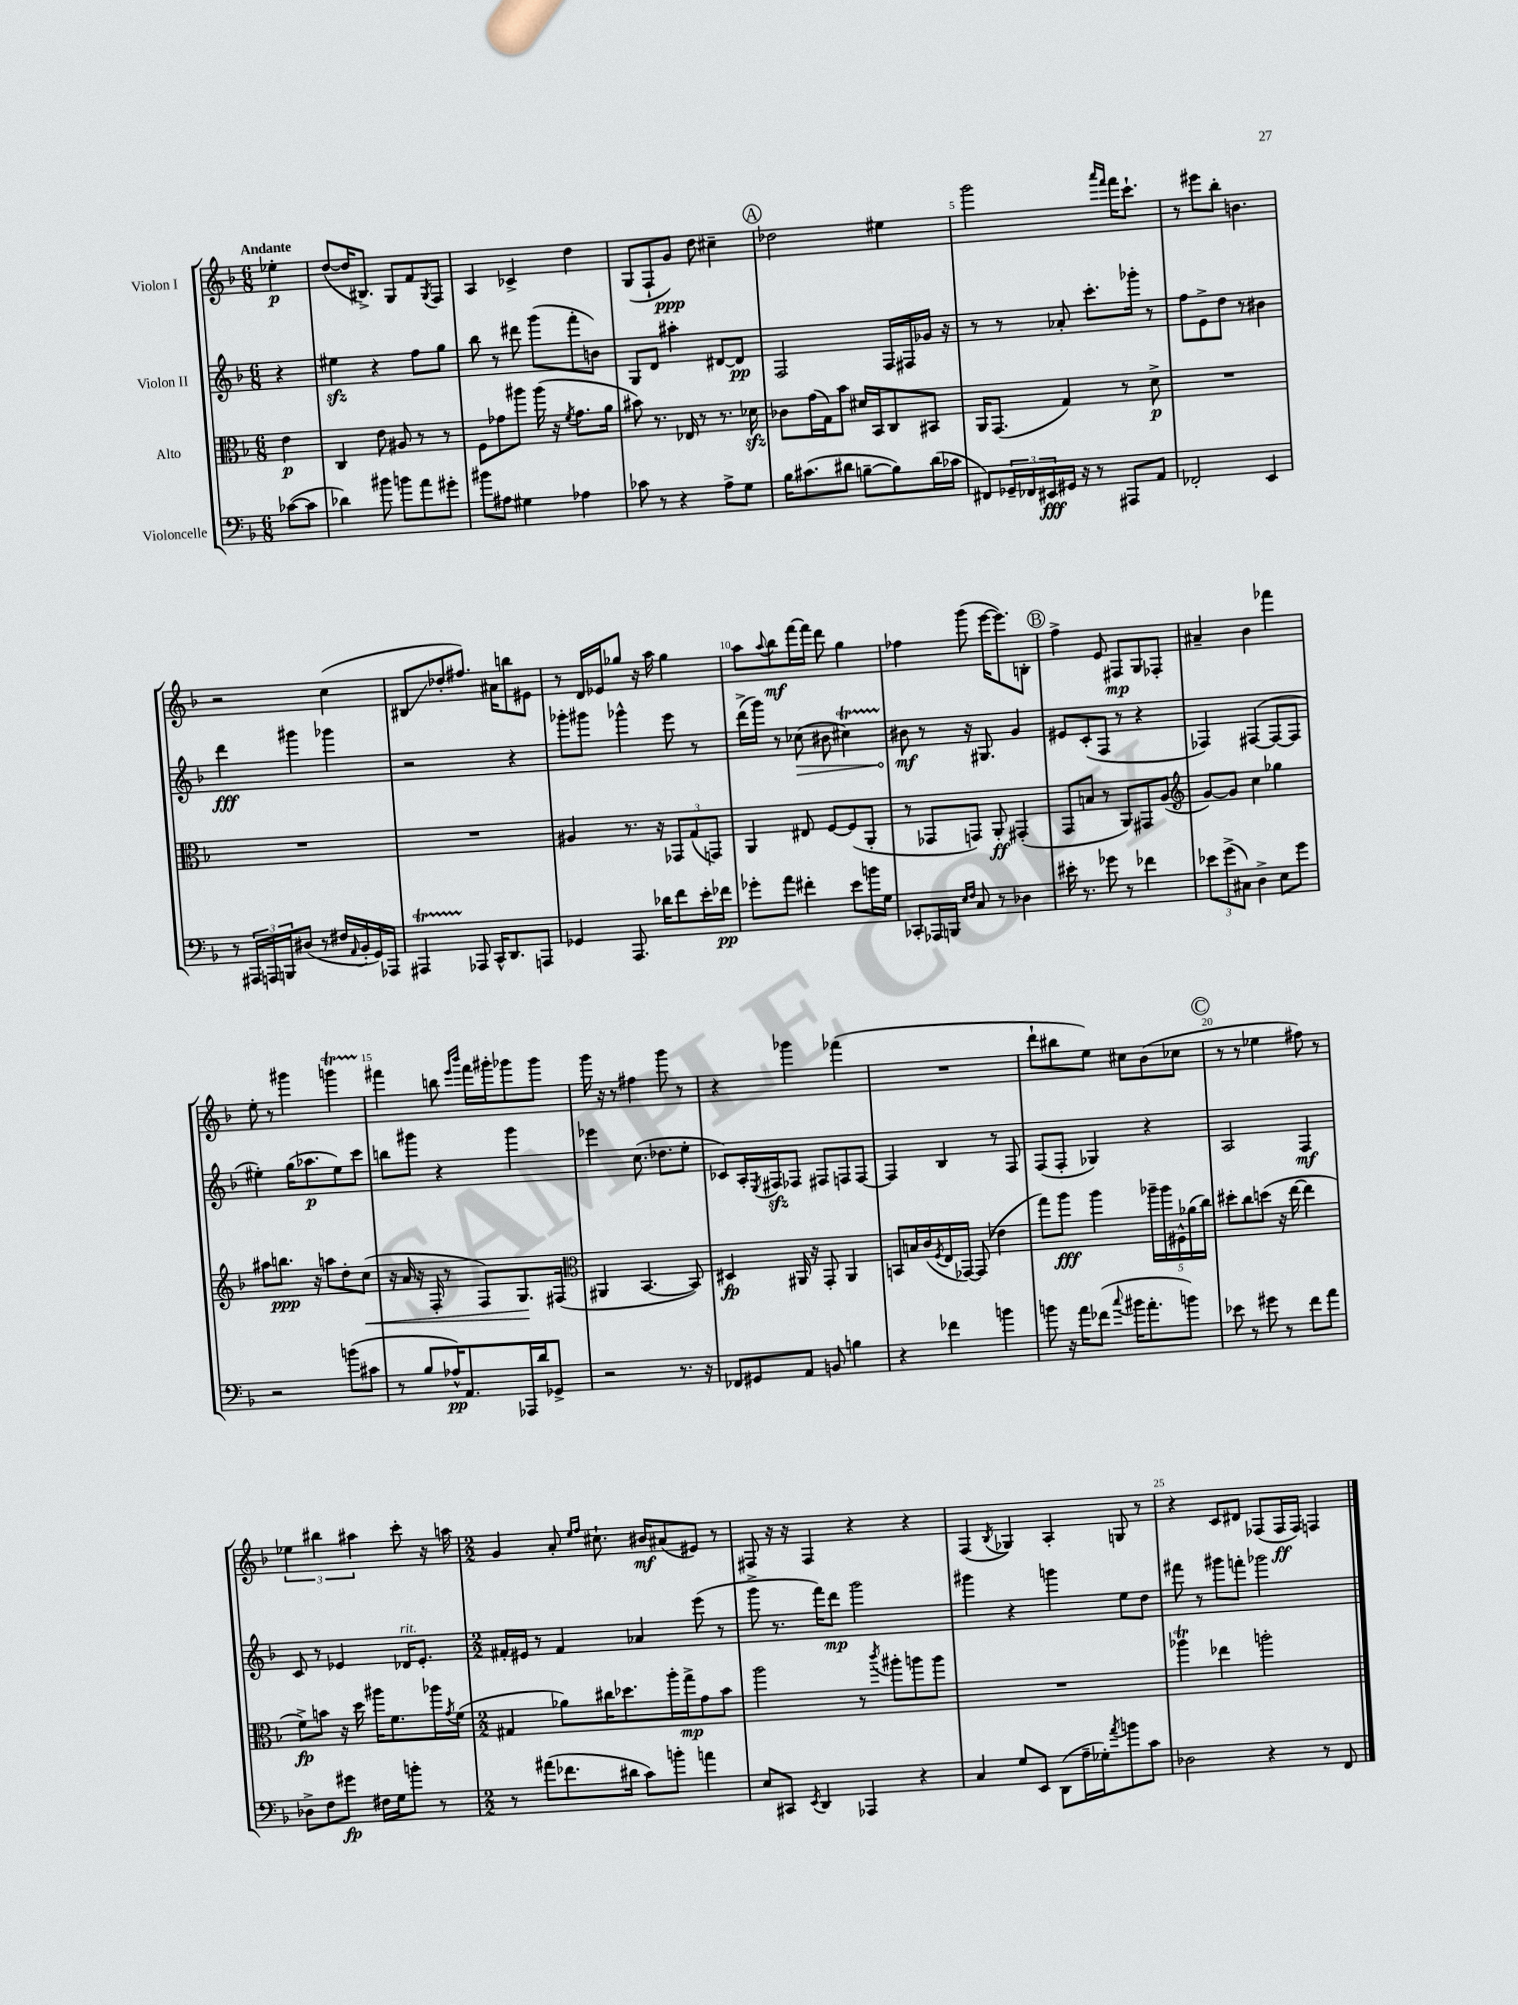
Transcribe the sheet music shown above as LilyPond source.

<<
\new StaffGroup <<
\new Staff = "s0" \with { instrumentName = "Violon I" } {
    \clef treble \key f \major \numericTimeSignature \time 6/8 \partial 4 \tempo "Andante"
    ees''4-.\p |
    d''8~( d''16 bis8.->) g8 f'8 \acciaccatura { g8 } f8 |
    a4 ces'4-> d''4 |
    g8( f8-! g'8\ppp) d''8 cis''4-- |
    \mark \markup { \circle "A" } des''2 eis''4 |
    g'''2 \grace { a'''16 f'''16 } f'''16 c'''8.-! |
    r8 eis'''8 bes''8-. b'4. |
    r2 c''4( |
    bis8\glissando des''8-. fis''8.) ais'16 b''8 eis'8 |
    r8 d'16 ees'16 ges''8 r16 a''16 ges''4 |
    a''8 \appoggiatura { a''8 } bes''8\mf f'''16~ f'''16 d'''8 g''4 |
    fes''4 g'''8( e'''16~ e'''8.) b8-. |
    \mark \markup { \circle "B" } f''4-> e'8 fis8\mp g8 fes8-. |
    ais'4-- bes'4 fes'''4 |
    e''8-. r8 gis'''4 g'''4\startTrillSpan |
    fis'''4\stopTrillSpan b''8 \grace { e'''16 bes'''16 } fis'''16 gis'''16-. ges'''8 ges'''8 |
    g'''16 r16 r8 fis''4 g'''8 r8 |
    r4 ges'''4 fes'''4( |
    R2. |
    d'''8-! bis''8 e''8) cis''8 bes'8( ces''8 |
    \mark \markup { \circle "C" } r8 r8 ees''4 fis''8) r8 |
    \tuplet 3/2 { ees''4 bis''4 ais''4 } c'''8-. r16 a''16 |
    \numericTimeSignature \time 2/2 g'4 a'8-. \grace { e''16 f''16 } cis''8.-! bis'16\mf ais'8( eis'8) r8 |
    fis8 r16 r16 fis4 r4 r4 |
    f4( \acciaccatura { bes8 } ges4) a4-. g8 r8 |
    r4 c'8 dis'8 fes8( fes16\ff fes16) f4 \bar "|." |
}
\new Staff = "s1" \with { instrumentName = "Violon II" } {
    \clef treble \key f \major \numericTimeSignature \time 6/8 \partial 4
    r4 |
    eis''4\sfz r4 f''8 g''8 |
    bes''8 r8 dis'''8 g'''8( f'''8-. b'8) |
    g8 d'8 ais''4-. dis'8~ dis'8\pp |
    \mark \markup { \circle "A" } f2 f16 fis16 ges'16 r16 |
    r8 r8 aes'8-. c'''8.-. ges'''16-. r8 |
    f''8 e'8-> d''8 r8 bis'4 |
    d'''4\fff gis'''4 ges'''4 |
    r2 r4 |
    ges'''8-. gis'''8 ges'''4-^ e'''8 r8 |
    d'''16->( g'''16) r8 \once \override Hairpin.circled-tip = ##t ces''8\>( bis'8 cis''4\startTrillSpan) |
    bis'8\stopTrillSpan\mf\! r8 r16 gis8. g'4 |
    \mark \markup { \circle "B" } eis'8 c'8-.( f8 r8 r4 |
    fes4) fis4~( fis8~ fis8 |
    eis''4-.) g''16( aes''8.\p eis''8) c'''8 |
    b''8 gis'''8 r4 gis'''4 |
    ees'''4 c''8.( des''8. e''8-. |
    ces'8) a16-. \acciaccatura { e8 } fis16\sfz fes8 fis8 f8 f8~ |
    f4 bes4 r8 f8 |
    f8( f8-. ges4) r4 |
    \mark \markup { \circle "C" } a2 f4\mf |
    c'8 r8 ees'4 des'16^\markup { \italic "rit." } ees'8.-. |
    \numericTimeSignature \time 2/2 fis'16-. eis'16 r8 fis'4 aes'4 e'''8( r8 |
    g'''8-> r8. f'''16) d'''8\mp g'''2 |
    gis'''4 r4 g'''4 e''8 d''8 |
    fis'''8 r8 gis'''8 f'''8-. ges'''2 \bar "|." |
}
\new Staff = "s2" \with { instrumentName = "Alto" } {
    \clef alto \key f \major \numericTimeSignature \time 6/8 \partial 4
    e'4\p |
    c4 e'8 ais8 r8 r8 |
    f8 ges'8 ais''8 ais''16( r16 \acciaccatura { f'8 } ges'8. a'16 |
    bis'8) r8. ees16 r8 r8. des'16\sfz |
    \mark \markup { \circle "A" } ces'8 g'16( g16) bes'8 dis'16 bes,16 c8 bis,8 |
    a,16 g,8.( g4) r8 d'8->\p |
    R2. |
    R2. |
    R2. |
    ais4 r8. r16 \tuplet 3/2 { ges,8 g8( g,8) } |
    a,4 eis8 f8~ f8( a,8-. |
    r8 ges,8 g,8) a,8-.\ff gis,4-.( |
    \mark \markup { \circle "B" } g,8 b8 r8 a,8) gis,8 a8( |
    \clef treble g'8~) g'8 c''4 ges''4 |
    ais''8 b''8.\ppp r16 a''8 d''8-. c''8\<( |
    r16 a'16 r16 f16-. r8 f8) g8.\! fis16( |
    \clef alto ais,4 bes,4.~ bes,8) |
    dis4\fp ais,16 r16 g,8-. ais,4 |
    b,8 b16 c'16( \acciaccatura { f8 } e16 ges,16~) ges,8( ees'4 |
    g''8) a''8\fff a''4 \tuplet 5/4 { aes''16-- aes''16 fis16-^ aes'16( c''16) } |
    \mark \markup { \circle "C" } dis''8-. c''8 d''8( r16 e''16~ e''4 |
    f'8->\fp) b'8 r16 d''16 ais''16 f'8. aes''16 \acciaccatura { g'8 } f'16( |
    \numericTimeSignature \time 2/2 gis4 aes'8) cis''16 des''8. a''16-. g''16->\mp g'8 bes'8 |
    a''2 r8 \acciaccatura { c'''8 } ais''8-. a''8 a''8 |
    R1 |
    aes''4\trill ees''4 a''2-. \bar "|." |
}
\new Staff = "s3" \with { instrumentName = "Violoncelle" } {
    \clef bass \key f \major \numericTimeSignature \time 6/8 \partial 4
    ces'8~( ces'8 |
    des'4) bis'8 b'8 a'8 gis'8-. |
    bis'8 ais8 gis4 aes4 |
    ces'8 r8 r4 a8-> g8 |
    \mark \markup { \circle "A" } bes16 cis'8.( dis'8 b8~-- b8) dis'16( ces'16 |
    fis,8) \tuplet 3/2 { ges,16-- fes,16 eis,16\fff } gis,16 r16 r8 ais,,8 a,8 |
    fes,2-. e,4 |
    r8 \tuplet 3/2 { ais,,16 a,,16 b,,16 } dis8( r8 fis16 \appoggiatura { a,8 } bes,16-. g,16) aes,,16 |
    ais,,4\startTrillSpan aes,,8\stopTrillSpan c,16-^ d,8. a,,8 |
    ges,4 a,,8. des'16 f'8 e'16-. fes'16\pp |
    ges'8-. a'8 fis'4-. e'8 b'16 g16 |
    ces,8-. aes,,16 b,,16 \grace { e16 f16 } c8 r8 des4 |
    \mark \markup { \circle "B" } eis'16-. r8. ges'8 r8 fes'4 |
    \tuplet 3/2 { ees'8 g'8->( cis8) } d4-> e8 g'8 |
    r2 b'8( cis'8 |
    r8 bes8 aes16-^\pp) a,8. aes,,16 d'16 ges,8-> |
    r2 r8. r16 |
    fes,8 gis,8 a,8 b,8 b4 |
    r4 fes'4 b'4 |
    b'8 r16 a'16 fes'8( \appoggiatura { c''8 } bis'16 a'8.-. b'8) |
    \mark \markup { \circle "C" } ees'8 r8 gis'8 r8 f'8 a'8 |
    des8-> f8 gis'8\fp fis16 g16 b'8-. r8 |
    \numericTimeSignature \time 2/2 r8 ais'8( fes'8. dis'16 c'8) b'8-. a'4 |
    e8 cis,8 \acciaccatura { e,8 } d,4 aes,,4 r4 |
    c4 g8 e,8 d,8( a16-- ges16-.) \acciaccatura { a'8 } b'8 c'8 |
    des2 r4 r8 f,8 \bar "|." |
}
>>
>>
\layout { \context { \Score \override BarNumber.break-visibility = ##(#f #t #t) barNumberVisibility = #(every-nth-bar-number-visible 5) } }
